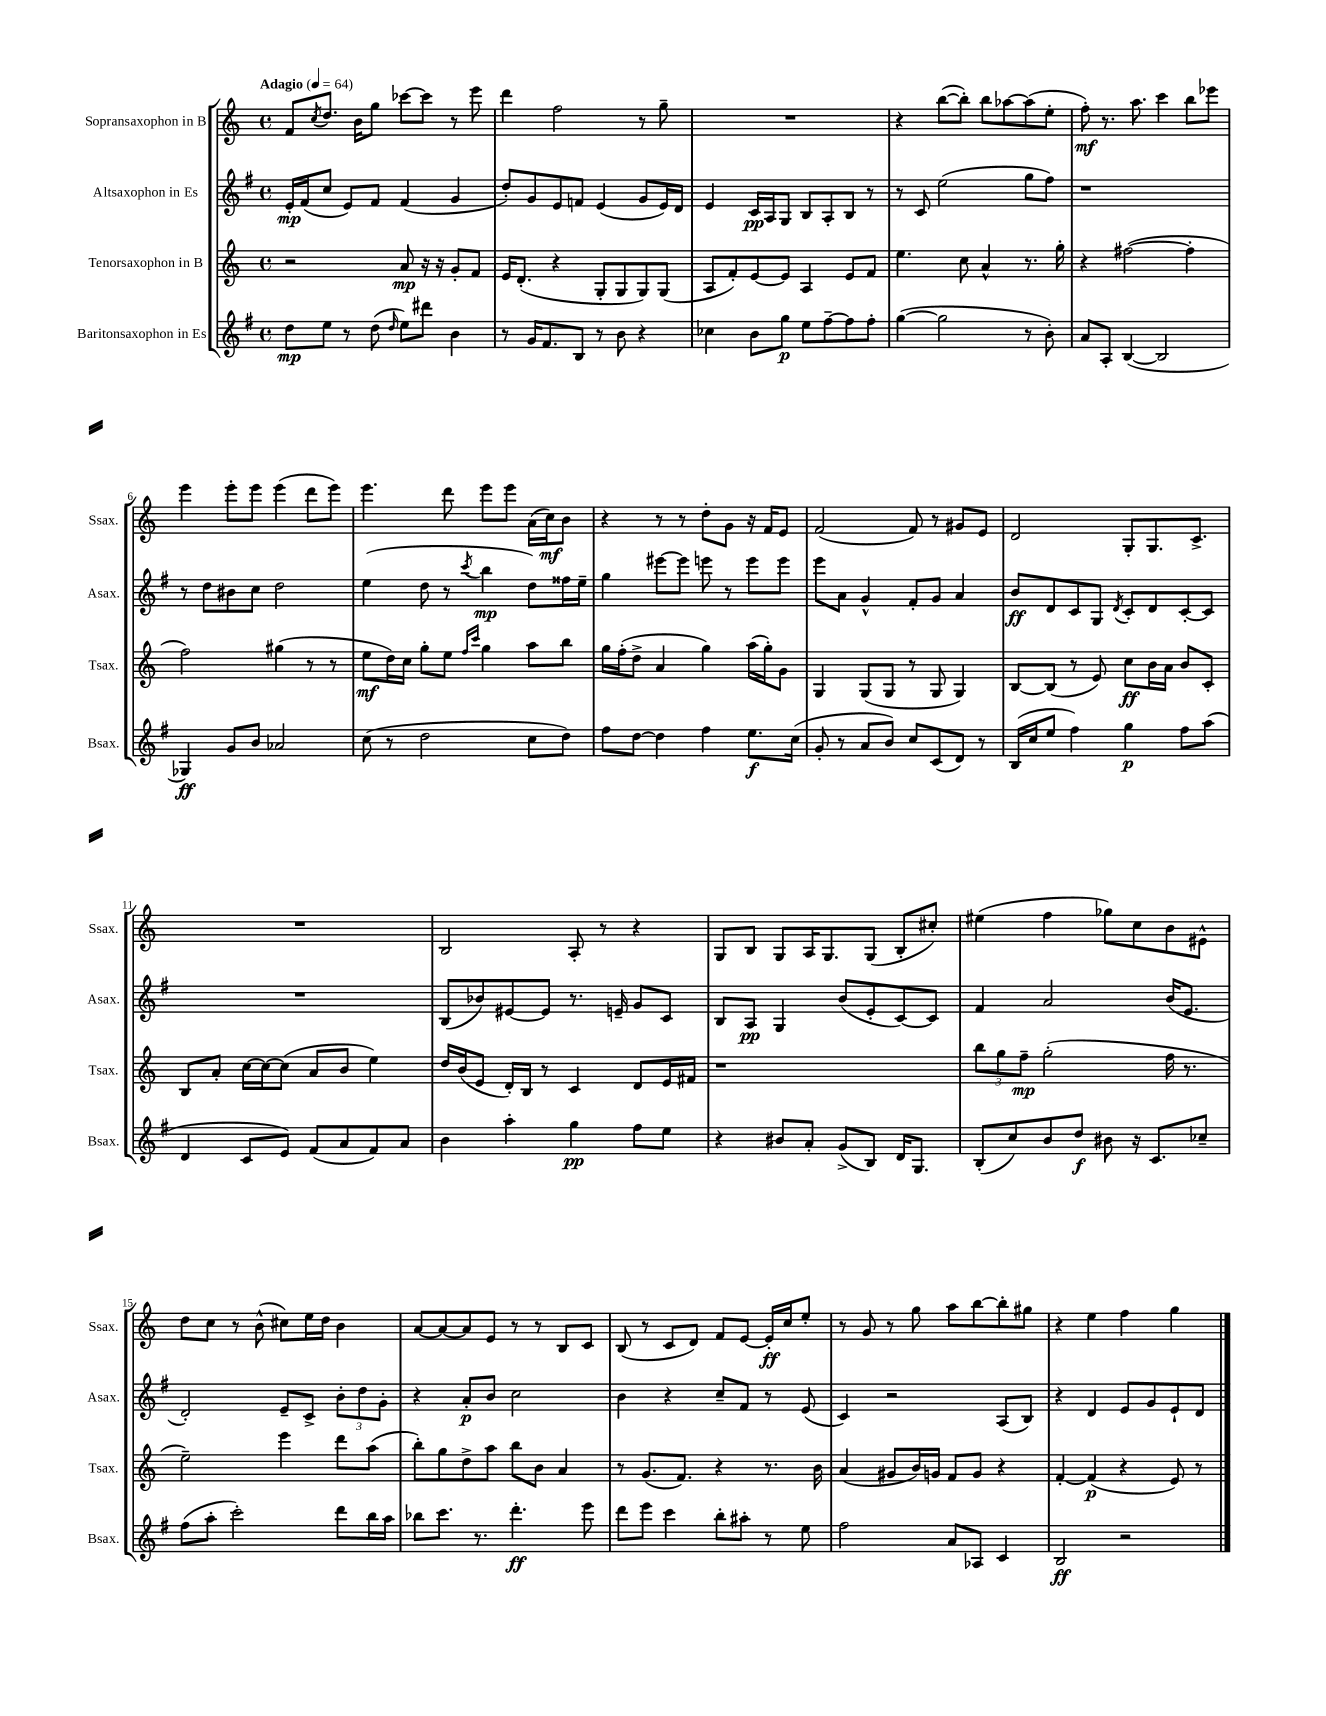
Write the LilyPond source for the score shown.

<<
\new StaffGroup <<
\new Staff = "s0" \with { instrumentName = "Sopransaxophon in B" shortInstrumentName = "Ssax." } {
    \clef treble \key c \major \defaultTimeSignature \time 4/4 \tempo "Adagio" 4 = 64
    f'8 \acciaccatura { c''8 } d''8. b'16 g''8 ces'''8~ ces'''8 r8 e'''8 |
    d'''4 f''2 r8 g''8-- |
    R1 |
    r4 b''8~( b''8-.) b''8 aes''8~ aes''8( e''8-. |
    f''8-.\mf) r8. a''8. c'''4 b''8 ees'''8 |
    e'''4 e'''8-. e'''8 e'''4( d'''8 e'''8) |
    e'''4. d'''8 e'''8 e'''8 a'16( c''16\mf) b'8 |
    r4 r8 r8 d''8-. g'8 r16 f'16 e'8 |
    f'2( f'8) r8 gis'8 e'8 |
    d'2 g8-. g8. c'8.-> |
    R1 |
    b2 a8-. r8 r4 |
    g8 b8 g8 a16 g8. g8( b8-. cis''8-.) |
    eis''4( f''4 ges''8) c''8 b'8 eis'8-^ |
    d''8 c''8 r8 b'8-^( cis''8) e''16 d''16 b'4 |
    a'8~ a'8~ a'8 e'8 r8 r8 b8 c'8 |
    b8( r8 c'8 d'8) f'8 e'8~ e'16-.\ff c''16 e''8-. |
    r8 g'8 r8 g''8 a''8 b''8~ b''8-. gis''8 |
    r4 e''4 f''4 g''4 \bar "|." |
}
\new Staff = "s1" \with { instrumentName = "Altsaxophon in Es" shortInstrumentName = "Asax." } {
    \clef treble \key g \major \defaultTimeSignature \time 4/4
    e'16-.\mp fis'16( c''8 e'8) fis'8 fis'4( g'4 |
    d''8-.) g'8 e'8 f'8 e'4( g'8 e'16) d'16 |
    e'4 c'16\pp a16 g8 b8 a8-. b8 r8 |
    r8 c'8 e''2( g''8 fis''8) |
    r1 |
    r8 d''8 bis'8 c''8 d''2 |
    e''4( d''8 r8 \acciaccatura { c'''8 } b''4\mp d''8) fisis''16 e''16-- |
    g''4 eis'''8~ eis'''8 e'''8 r8 e'''8 e'''8 |
    e'''8 a'8 g'4-^ fis'8-. g'8 a'4 |
    b'8\ff d'8 c'8 g8 \acciaccatura { d'8 } c'8-. d'8 c'8~-. c'8 |
    R1 |
    b8( bes'8) eis'8~ eis'8 r8. e'16-- g'8 c'8 |
    b8 a8\pp g4 b'8( e'8-. c'8~) c'8 |
    fis'4 a'2 b'16( e'8. |
    d'2-.) e'8-- c'8-> \tuplet 3/2 { b'8-. d''8 g'8-. } |
    r4 a'8-.\p b'8 c''2 |
    b'4 r4 c''8-- fis'8 r8 e'8( |
    c'4) r2 a8( b8) |
    r4 d'4 e'8 g'8 e'8-! d'8 \bar "|." |
}
\new Staff = "s2" \with { instrumentName = "Tenorsaxophon in B" shortInstrumentName = "Tsax." } {
    \clef treble \key c \major \defaultTimeSignature \time 4/4
    r2 a'8\mp r16 r16 g'8-. f'8 |
    e'16 d'8.-.( r4 g8-. g8 g8) g8( |
    a8 f'8-.) e'8~ e'8 a4 e'8 f'8 |
    e''4. c''8 a'4-^ r8. g''16-. |
    r4 fis''2~( fis''4-. |
    f''2) gis''4( r8 r8 |
    e''8\mf d''16) c''16 g''8-. e''8 \grace { f''16 c'''16 } g''4 a''8 b''8 |
    g''16 f''16-.( d''8-> a'4 g''4) a''16( g''16-.) g'8 |
    g4 g8( g8 r8 g8 g4) |
    b8~ b8( r8 e'8) c''8\ff b'16 a'16 b'8 c'8-. |
    b8 a'8-. c''16~ c''16~ c''8( a'8 b'8 e''4) |
    d''16 b'16( e'8 d'16-.) b16 r8 c'4 d'8 e'16 fis'16 |
    r1 |
    \tuplet 3/2 { b''8 g''8 f''8--\mp } g''2-.( f''16 r8. |
    e''2--) e'''4 d'''8 a''8( |
    b''8-.) g''8 d''8-> a''8 b''8 b'8 a'4 |
    r8 g'8.( f'8.) r4 r8. b'16 |
    a'4( gis'8 b'16) g'16 f'8 g'8 r4 |
    f'4~-. f'4\p( r4 e'8) r8 \bar "|." |
}
\new Staff = "s3" \with { instrumentName = "Baritonsaxophon in Es" shortInstrumentName = "Bsax." } {
    \clef treble \key g \major \defaultTimeSignature \time 4/4
    d''8\mp e''8 r8 d''8( \grace { d''16 } e''8) dis'''8 b'4 |
    r8 g'16 fis'8. b8 r8 b'8 r4 |
    ces''4 b'8 g''8\p e''8 fis''8~-- fis''8 fis''8-. |
    g''4~( g''2 r8 b'8-.) |
    a'8 a8-. b4~( b2 |
    ges4\ff) g'8 b'8 aes'2 |
    c''8( r8 d''2 c''8 d''8) |
    fis''8 d''8~ d''4 fis''4 e''8.\f c''16( |
    g'8-. r8 a'8 b'8) c''8 c'8( d'8) r8 |
    b16( c''16 e''8 fis''4) g''4\p fis''8 a''8( |
    d'4 c'8 e'8) fis'8( a'8 fis'8) a'8 |
    b'4 a''4-. g''4\pp fis''8 e''8 |
    r4 bis'8 a'8-. g'8->( b8) d'16 g8. |
    b8-.( c''8) b'8 d''8\f bis'8 r16 c'8. ces''8-- |
    fis''8( a''8-. c'''2-.) d'''8 b''16 a''16 |
    bes''8 c'''8. r8. d'''4.-.\ff e'''8 |
    d'''8 e'''8 c'''4 b''8-. ais''8-. r8 e''8 |
    fis''2 a'8 aes8 c'4 |
    b2\ff r2 \bar "|." |
}
>>
>>
